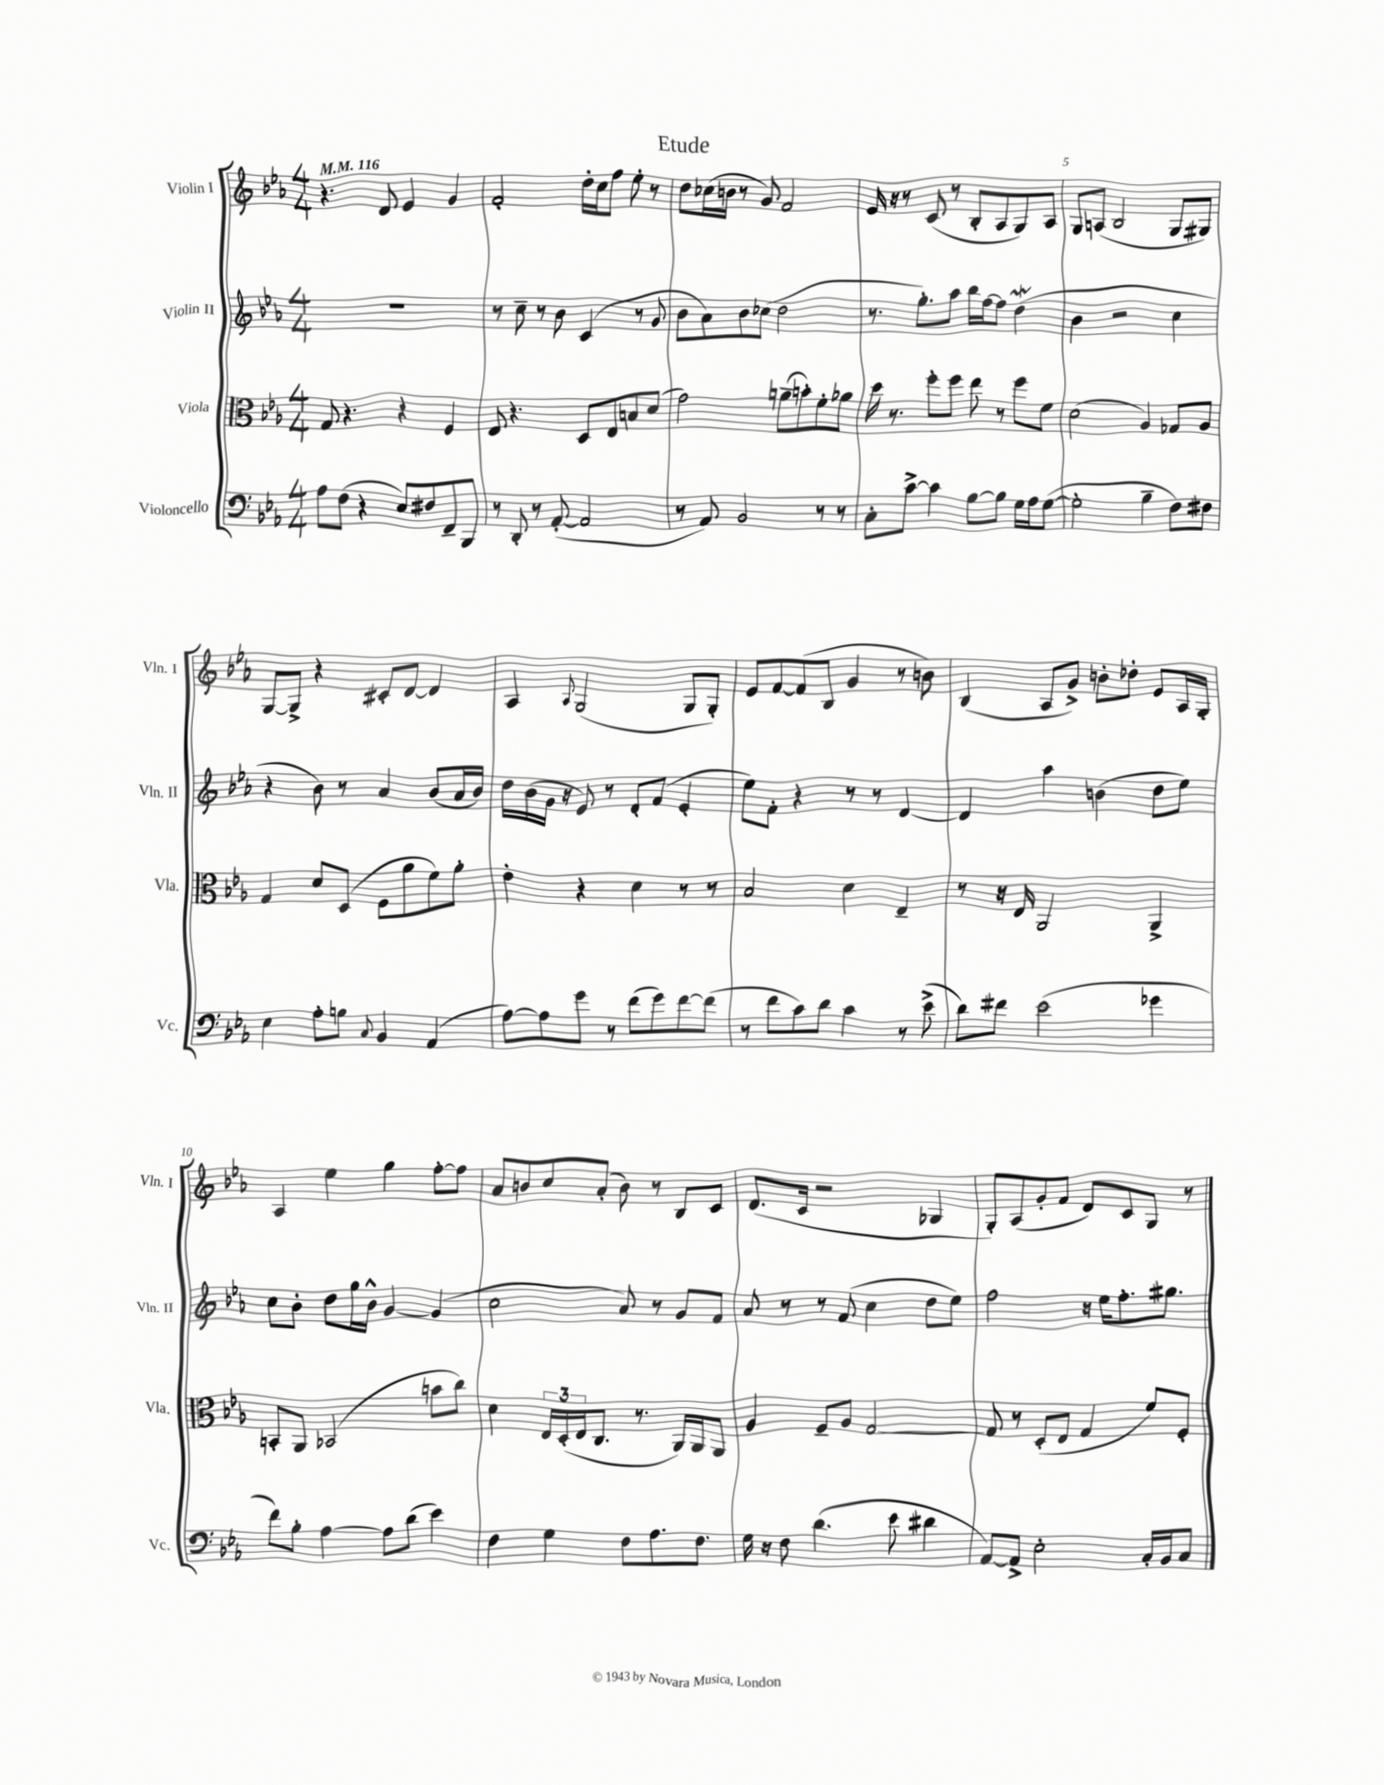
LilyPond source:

\header { title = "Etude" }
<<
\new StaffGroup <<
\new Staff = "s0" \with { instrumentName = "Violin I" shortInstrumentName = "Vln. I" } {
    \clef treble \key ees \major \numericTimeSignature \time 4/4 \tempo 4 = 116
    r4. d'8 ees'4 g'4 |
    f'2-. d''16-. c''16 f''8 ees''8-. r8 |
    d''8 ces''16( b'16 r8 g'8) f'2 |
    ees'16 r16 r8 c'8( r8 bes8-. aes8 g8) aes8 |
    g8 a8( bes2 g8 gis8) |
    g8~ g8-> r4 cis'8-. d'8~ d'4 |
    aes4 \appoggiatura { aes8 } g2( g8 g8-.) |
    ees'8 f'8~ f'8( bes8 g'4 r8 b'8) |
    bes4( aes8 g'8->) b'8-. des''8-. ees'8 aes16 g16-. |
    aes4 ees''4 g''4 f''8~-. f''8 |
    aes'8 b'8 c''8 aes'8-.( b'8) r8 bes8 c'8 |
    d'8.( c'16 r2 ges4 |
    g8-.) aes8( g'8-. f'8 d'8) c'8 g8 r8 \bar "|." |
}
\new Staff = "s1" \with { instrumentName = "Violin II" shortInstrumentName = "Vln. II" } {
    \clef treble \key ees \major \numericTimeSignature \time 4/4
    R1 |
    r8 c''8-- r8 bes'8 c'4( r8 g'8 |
    bes'8 aes'8) bes'8 ces''8( d''2 |
    r8. g''8.-.) aes''8 bes''16 f''16~ f''8 d''4\mordent( |
    bes'4 r2 c''4 |
    r4 bes'8) r8 aes'4 bes'8( aes'16 bes'16) |
    d''16 bes'16( g'16 r16 ees'8) r8 d'8-. f'8( ees'4-. |
    ees''8) f'8-. r4 r8 r8 d'4~ |
    d'4 aes''4 b'4( d''8 ees''8) |
    c''8 bes'8-. d''8 g''16 bes'16-^ g'4~ g'4( |
    c''2 aes'8) r8 g'8 f'8 |
    aes'8 r8 r8 f'8( c''4 d''8 ees''8) |
    f''2 r16 ees''16 f''8.-. gis''8. \bar "|." |
}
\new Staff = "s2" \with { instrumentName = "Viola" shortInstrumentName = "Vla." } {
    \clef alto \key ees \major \numericTimeSignature \time 4/4
    g8 r4. r4 f4 |
    ees8 r4. d8 ees8 b8 d'8( |
    g'2) a'8--( b'8-.) f'8-. aes'8 |
    d''16 r8. f''8-. f''8 ees''8 r8 f''8 f'8 |
    d'2( aes4) ges8 aes8 |
    g4 d'8 d8( f8 aes'8 f'8) aes'8-. |
    ees'4-. r4 d'4 r8 r8 |
    bes2 d'4 ees4-- |
    r8 r16 ees16 aes,2 aes,4-> |
    b,8-. aes,8 bes,2( b'8 c''8) |
    d'4 \tuplet 3/2 { ees16 d16-.( ees16 } c8. r8. aes,16) aes,16 aes,8 |
    aes4 f8-- aes8 g2~ |
    g8 r8 d8-.( ees8 g4 f'8) f8-. \bar "|." |
}
\new Staff = "s3" \with { instrumentName = "Violoncello" shortInstrumentName = "Vc." } {
    \clef bass \key ees \major \numericTimeSignature \time 4/4
    aes8 f8( r4 ees8) fis8 f,8-- bes,,8 |
    r8 d,8-. r8 aes,8~-.( aes,2 |
    r8 aes,8) bes,2 r8 r8 |
    c8-. c'8~-> c'4 bes8~ bes8 g16 aes16 g8~( |
    g2-. bes4-- f8) fis8 |
    ees4 aes8-. b8 \appoggiatura { c8 } bes,4 aes,4( |
    aes8~) aes8 g'8 r8 f'8( g'8) f'8~ f'8( |
    r8 f'8 c'8) d'8 c'4 r8 ees'8->( |
    d'8) fis'8 ees'2( ges'4 |
    f'8) bes8-. aes4~ aes8 d'8( ees'4) |
    f4 g4 f8 aes8. f8. |
    g16 r16 f8 d'4.( ees'8 dis'4 |
    aes,8~) aes,8-> ees2-. c16-. bes,16 c8 \bar "|." |
}
>>
>>
\layout { \context { \Score \override BarNumber.break-visibility = ##(#f #t #t) barNumberVisibility = #(every-nth-bar-number-visible 5) } }
